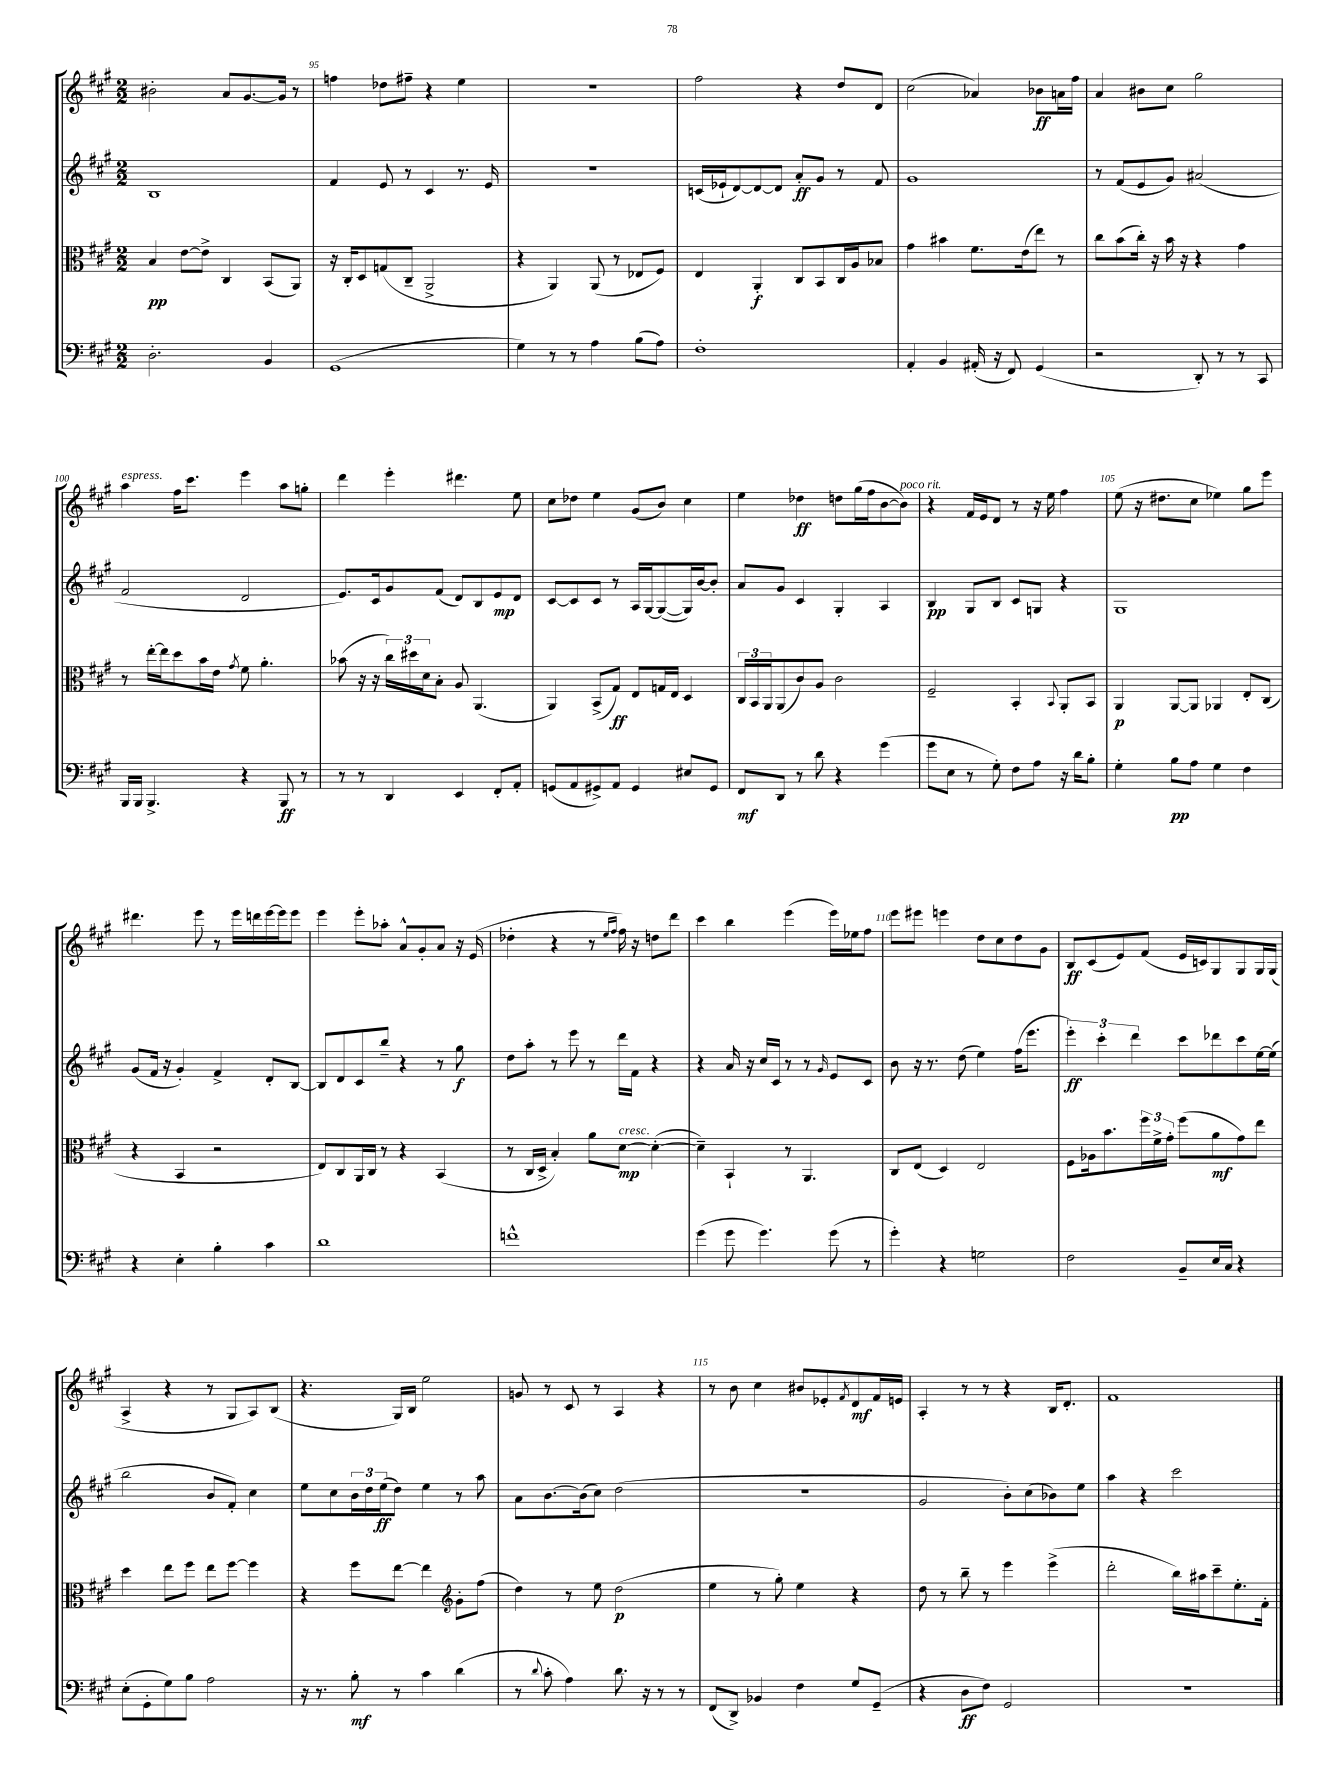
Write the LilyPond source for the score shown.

<<
\new StaffGroup <<
\new Staff = "s0" {
    \clef treble \key a \major \numericTimeSignature \time 2/2
    bis'2-. a'8 gis'8.~ gis'16 r8 |
    f''4 des''8 fis''8-- r4 e''4 |
    r1 |
    fis''2 r4 d''8 d'8 |
    cis''2( aes'4) bes'8\ff a'16 fis''16 |
    a'4 bis'8 cis''8 gis''2 |
    a''4^\markup { \italic "espress." } fis''16 cis'''8. e'''4 a''8 g''8-. |
    d'''4 e'''4-. dis'''4. e''8 |
    cis''8 des''8 e''4 gis'8( b'8) cis''4 |
    e''4 des''4\ff d''8 gis''16( fis''16 b'8~ b'8^\markup { \italic "poco rit." }) |
    r4 fis'16 e'16 d'8 r8 r16 e''16 fis''4 |
    e''8( r16 dis''8. cis''8 ees''4) gis''8 e'''8 |
    dis'''4. e'''8 r8 e'''16 d'''16 e'''16~ e'''16 e'''8 |
    e'''4 e'''8-. aes''8-. a'8-^ gis'8-. a'8 r16 e'16( |
    des''4-. r4 r8 \grace { e''16 fis''16 } fis''16) r16 d''8 d'''8 |
    cis'''4 b''4 e'''4( e'''16) ees''16 fis''8 |
    e'''8 eis'''8 e'''4 d''8 cis''8 d''8 gis'8 |
    b8\ff cis'8( e'8) fis'8( e'16 c'16) gis8 gis8 gis16 gis16( |
    a4-> r4 r8 gis8 a8) b8( |
    r4. gis16) b16 e''2 |
    g'8 r8 cis'8 r8 a4 r4 |
    r8 b'8 cis''4 bis'8 ees'8-. \acciaccatura { fis'8 } d'8\mf fis'16 e'16 |
    a4-. r8 r8 r4 b16 d'8.-. |
    fis'1 \bar "|." |
}
\new Staff = "s1" {
    \clef treble \key a \major \numericTimeSignature \time 2/2
    b1 |
    fis'4 e'8 r8 cis'4 r8. e'16 |
    R1 |
    c'16( ees'16-! d'8~) d'8~ d'8 a'8-.\ff gis'8 r8 fis'8 |
    gis'1 |
    r8 fis'8( e'8 gis'8) ais'2( |
    fis'2 d'2 |
    e'8.) cis'16 gis'8 fis'8( d'8) b8 e'8\mp d'8 |
    cis'8~ cis'8 cis'8 r8 a16 gis16~ gis8~( gis16) b'16~ b'8-. |
    a'8 gis'8 cis'4 gis4-. a4 |
    b4\pp gis8 b8 cis'8 g8 r4 |
    gis1 |
    gis'8( fis'16 r16 gis'4-.) fis'4-> d'8-. b8~ |
    b8 d'8 cis'8 b''8-- r4 r8 gis''8\f |
    d''8 a''8-. r8 e'''8 r8 d'''16 fis'16 r4 |
    r4 a'16 r16 cis''16 cis'16 r8 r8 \grace { gis'16 } e'8 cis'8 |
    b'8 r16 r8. d''8( e''4) fis''16( e'''8. |
    \tuplet 3/2 { e'''4-.\ff) cis'''4-. d'''4 } cis'''8 des'''8 cis'''8 e''16~ e''16( |
    b''2 b'8 fis'8-.) cis''4 |
    e''8 cis''8 \tuplet 3/2 { b'16 d''16 e''16\ff( } d''8) e''4 r8 a''8 |
    a'8 b'8.~ b'16( cis''8) d''2( |
    R1 |
    gis'2 b'8-.) cis''8( bes'8) e''8 |
    a''4 r4 cis'''2 \bar "|." |
}
\new Staff = "s2" {
    \clef alto \key a \major \numericTimeSignature \time 2/2
    b4\pp e'8~ e'8-> cis4 b,8( a,8) |
    r16 cis16-. d8 g8( cis8-- a,2-> |
    r4 a,4) a,8( r8 ees8 fis8) |
    e4 a,4-.\f cis8 b,8 cis16 a16 bes8 |
    gis'4 bis'4 fis'8. e'16( e''8) r8 |
    cis''8 b'8( cis''16-.) r16 b'16 r16 r4 gis'4 |
    r8 e''16~-. e''16 d''8 b'16 e'16 \acciaccatura { gis'8 } fis'8 a'4.-. |
    bes'8( r16 r16 \tuplet 3/2 { cis''16) dis''16 d'16 } b8-. a8 a,4.( |
    a,4) b,8->( gis8\ff) e8 g16 e16 d4 |
    \tuplet 3/2 { cis16 b,16 a,16 } a,8( cis'8) a8 cis'2 |
    fis2-- b,4-. \appoggiatura { b,8 } a,8-. b,8 |
    a,4\p a,8~ a,8 aes,4 e8-. cis8( |
    r4 b,4 r2 |
    e8) cis8 a,16 cis16 r8 r4 b,4( |
    r8 cis16 d16-> b4-.) a'8 d'8~\mp^\markup { \italic "cresc." } d'4~-.( |
    d'4--) b,4-! r8 a,4. |
    cis8 e8( d4) e2 |
    fis8 aes16 b'8. \tuplet 3/2 { fis''16 fis'16-> gis'16-. } fis''8( a'8\mf gis'8) e''8 |
    d''4 e''8 fis''8 e''8 fis''8~ fis''4 |
    r4 fis''8 e''8~ e''4 \clef treble gis'8-. fis''8( |
    d''4) r8 e''8 d''2\p( |
    e''4 r8 gis''8-.) e''4 r4 |
    d''8 r8 b''8-- r8 e'''4 e'''4->( |
    d'''2-. b''16) ais''16 cis'''8-- e''8.-. fis'16-. \bar "|." |
}
\new Staff = "s3" {
    \clef bass \key a \major \numericTimeSignature \time 2/2
    d2.-. b,4 |
    gis,1( |
    gis4) r8 r8 a4 b8( a8) |
    fis1-. |
    a,4-. b,4 ais,16-.( r16 fis,8) gis,4( |
    r2 d,8-.) r8 r8 cis,8 |
    b,,16 b,,16 b,,4.-> r4 b,,8\ff r8 |
    r8 r8 d,4 e,4 fis,8-. a,8-. |
    g,8( a,8 gis,8->) a,8 gis,4 eis8 gis,8 |
    fis,8\mf d,8 r8 d'8 r4 gis'4( |
    gis'8 e8 r8 gis8-.) fis8 a8 r16 d'16 b8-. |
    gis4-. b8\pp a8 gis4 fis4 |
    r4 e4-. b4-. cis'4 |
    d'1 |
    f'1-^ |
    gis'4( gis'8 gis'4.) gis'8( r8 |
    gis'4-.) r4 g2 |
    fis2 b,8-- e16 cis16 r4 |
    e8-.( gis,8-. gis8) b8 a2 |
    r16 r8. b8-.\mf r8 cis'4 d'4( |
    r8 \appoggiatura { d'8 } cis'8-. a4) d'8. r16 r8 r8 |
    fis,8( d,8->) bes,4 fis4 gis8 gis,8--( |
    r4 d8\ff fis8) gis,2 |
    R1 \bar "|." |
}
>>
>>
\layout { \context { \Score currentBarNumber = #94 \override BarNumber.break-visibility = ##(#f #t #t) barNumberVisibility = #(every-nth-bar-number-visible 5) } }
